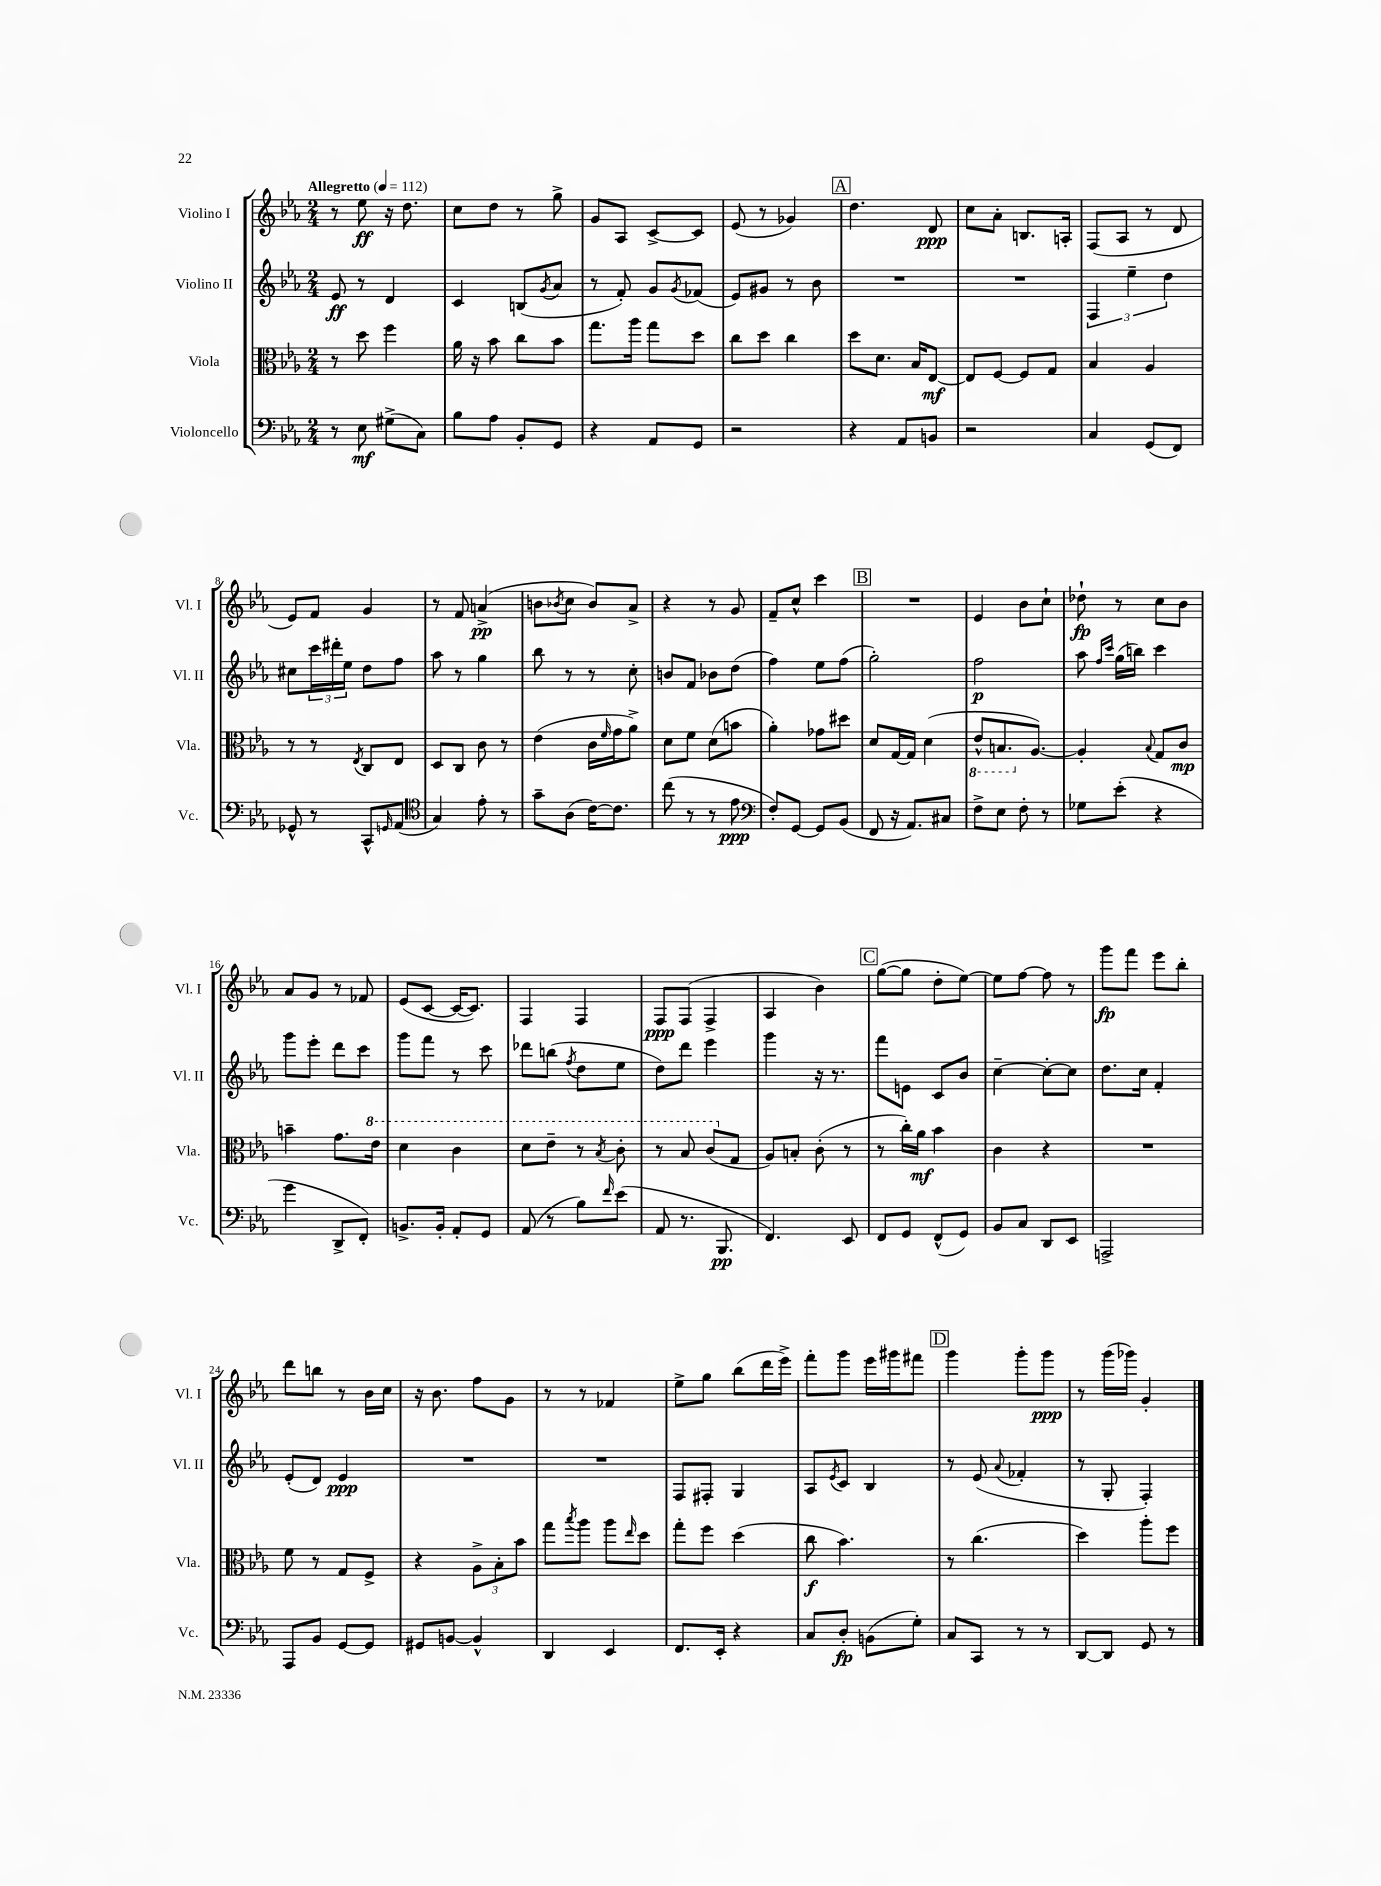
<<
\new StaffGroup <<
\new Staff = "s0" \with { instrumentName = "Violino I" shortInstrumentName = "Vl. I" } {
    \clef treble \key ees \major \numericTimeSignature \time 2/4 \tempo "Allegretto" 4 = 112
    r8 ees''8\ff r16 d''8. |
    c''8 d''8 r8 g''8-> |
    g'8 aes8 c'8~-> c'8 |
    ees'8( r8 ges'4) |
    \mark \markup { \box "A" } d''4. d'8\ppp |
    c''8 aes'8-. b8. a16-. |
    f8( aes8 r8 d'8 |
    ees'8) f'8 g'4 |
    r8 f'8 a'4->\pp( |
    b'8 \acciaccatura { bes'8 } c''8 bes'8) aes'8-> |
    r4 r8 g'8 |
    f'8-- c''8-^ c'''4 |
    \mark \markup { \box "B" } R2 |
    ees'4 bes'8 c''8-! |
    des''8-!\fp r8 c''8 bes'8 |
    aes'8 g'8 r8 fes'8 |
    ees'8( c'8~ c'16~ c'8.) |
    f4 f4 |
    f8\ppp f8( f4-> |
    aes4 bes'4) |
    \mark \markup { \box "C" } g''8~( g''8 d''8-. ees''8~) |
    ees''8 f''8~ f''8 r8 |
    g'''8\fp f'''8 ees'''8 bes''8-. |
    d'''8 b''8 r8 bes'16 c''16 |
    r16 bes'8. f''8 g'8 |
    r8 r8 fes'4 |
    ees''8-> g''8 bes''8( d'''16 ees'''16->) |
    f'''8-. g'''8 ees'''16 gis'''16 fis'''8 |
    \mark \markup { \box "D" } g'''4 g'''8-. g'''8\ppp |
    r8 g'''16( ges'''16) g'4-. \bar "|." |
}
\new Staff = "s1" \with { instrumentName = "Violino II" shortInstrumentName = "Vl. II" } {
    \clef treble \key ees \major \numericTimeSignature \time 2/4
    ees'8\ff r8 d'4 |
    c'4 b8( \acciaccatura { g'8 } aes'8 |
    r8 f'8-.) g'8 \acciaccatura { g'8 } fes'8( |
    ees'8) gis'8 r8 bes'8 |
    \mark \markup { \box "A" } R2 |
    R2 |
    \tuplet 3/2 { f4 ees''4-- d''4 } |
    cis''8 \tuplet 3/2 { c'''16 dis'''16-. ees''16 } d''8 f''8 |
    aes''8 r8 g''4 |
    bes''8 r8 r8 c''8-. |
    b'8 f'8 bes'8 d''8( |
    f''4) ees''8 f''8( |
    \mark \markup { \box "B" } g''2-.) |
    f''2\p |
    aes''8 \grace { f''16 c'''16 } g''16( b''16) c'''4 |
    g'''8 ees'''8-. d'''8 c'''8 |
    g'''8 f'''8 r8 c'''8 |
    des'''8 b''8( \acciaccatura { f''8 } d''8 ees''8 |
    d''8) d'''8 ees'''4 |
    g'''4 r16 r8. |
    \mark \markup { \box "C" } f'''8 e'8 c'8 bes'8 |
    c''4~-- c''8~-. c''8 |
    d''8. c''16 f'4-. |
    ees'8-.( d'8) ees'4\ppp |
    R2 |
    R2 |
    f8 fis8-. g4 |
    aes8 \acciaccatura { ees'8 } c'8 bes4 |
    \mark \markup { \box "D" } r8 ees'8( \appoggiatura { aes'8 } fes'4-. |
    r8 g8-. f4-.) \bar "|." |
}
\new Staff = "s2" \with { instrumentName = "Viola" shortInstrumentName = "Vla." } {
    \clef alto \key ees \major \numericTimeSignature \time 2/4
    r8 d''8 f''4 |
    aes'16 r16 bes'8 c''8 bes'8 |
    g''8. aes''16 g''8 d''8 |
    c''8 d''8 c''4 |
    \mark \markup { \box "A" } d''8 d'8. bes16 ees8~\mf |
    ees8 f8~ f8 g8 |
    bes4 aes4 |
    r8 r8 \acciaccatura { ees8 } c8 ees8 |
    d8 c8 c'8 r8 |
    ees'4( c'16 \grace { f'16 } g'16 aes'8->) |
    d'8 f'8 d'8( b'8 |
    aes'4-.) ges'8 dis''8 |
    \mark \markup { \box "B" } d'8 g16~ g16 d'4( |
    \ottava #-1 ees8-^ b,8. \ottava #0 aes8.~) |
    aes4-. \appoggiatura { bes8 } g8 c'8\mp |
    b'4-- g'8. \ottava #1 ees''16 |
    d''4 c''4 |
    d''8 ees''8-- r8 \acciaccatura { bes'8 } c''8-. |
    r8 bes'8 c''8( \ottava #0 g8 |
    aes8) b8-. c'8-.( r8 |
    \mark \markup { \box "C" } r8 c''16-.) aes'16\mf bes'4 |
    c'4 r4 |
    R2 |
    f'8 r8 g8 f8-> |
    r4 \tuplet 3/2 { aes8-> bes8-. bes'8 } |
    g''8 \acciaccatura { bes''8 } aes''8 aes''8 \grace { ees''16 } d''8 |
    g''8-. f''8 d''4( |
    c''8\f bes'4.) |
    \mark \markup { \box "D" } r8 c''4.( |
    d''4) aes''8-. f''8 \bar "|." |
}
\new Staff = "s3" \with { instrumentName = "Violoncello" shortInstrumentName = "Vc." } {
    \clef bass \key ees \major \numericTimeSignature \time 2/4
    r8 ees8\mf gis8->( c8) |
    bes8 aes8 bes,8-. g,8 |
    r4 aes,8 g,8 |
    r2 |
    \mark \markup { \box "A" } r4 aes,8 b,8 |
    r2 |
    c4 g,8( f,8) |
    ges,8-^ r8 c,8-^ \grace { g,16 } aes,8( |
    \clef tenor g4) ees'8-. r8 |
    g'8-- aes8( c'16~) c'8. |
    c''8( r8 r8 ees'8\ppp |
    \clef bass f8-.) g,8~ g,8 bes,8( |
    \mark \markup { \box "B" } f,8 r16 aes,8.) cis8 |
    f8-> ees8 f8-. r8 |
    ges8 ees'8-.( r4 |
    g'4 d,8-> f,8-.) |
    b,8.-> b,16-. aes,8-. g,8 |
    aes,8( r8 bes8) \grace { f'16 } ees'8( |
    aes,8 r8. bes,,8.\pp |
    f,4.) ees,8 |
    \mark \markup { \box "C" } f,8 g,8 f,8-^( g,8) |
    bes,8 c8 d,8 ees,8 |
    a,,2-> |
    aes,,8 bes,8 g,8~ g,8 |
    gis,8 b,8~ b,4-^ |
    d,4 ees,4 |
    f,8. ees,16-. r4 |
    c8 d8-.\fp b,8( g8-.) |
    \mark \markup { \box "D" } c8 c,8 r8 r8 |
    d,8~ d,8 g,8 r8 \bar "|." |
}
>>
>>
